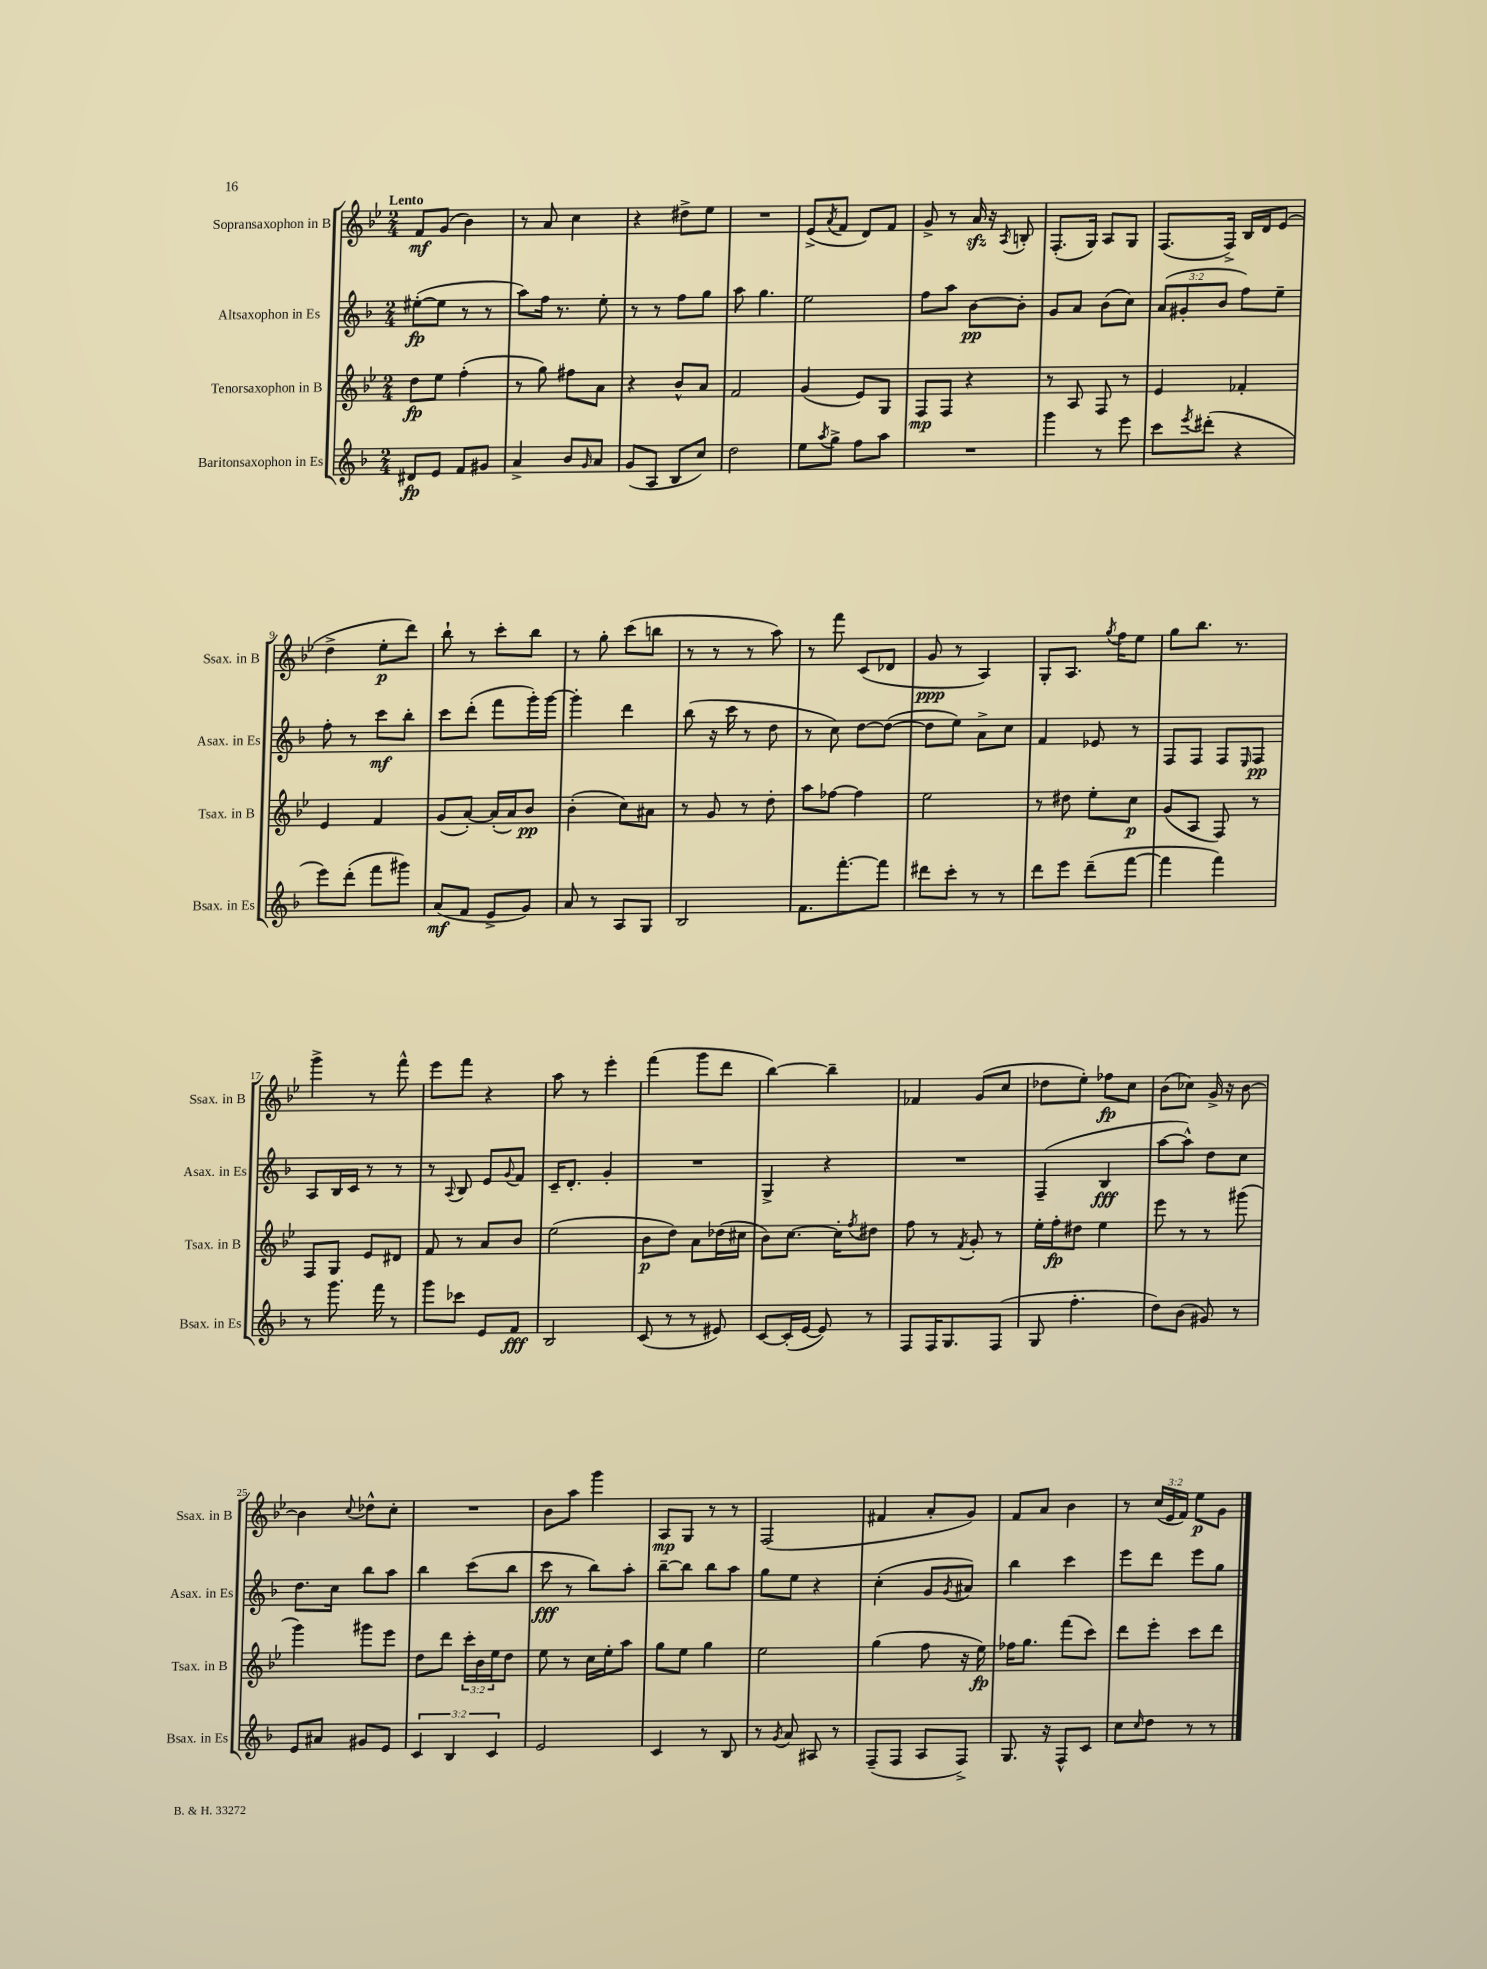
<<
\new StaffGroup <<
\new Staff = "s0" \with { instrumentName = "Sopransaxophon in B" shortInstrumentName = "Ssax. in B" } {
    \clef treble \key bes \major \numericTimeSignature \time 2/4 \override Staff.TupletNumber.text = #tuplet-number::calc-fraction-text \tempo "Lento"
    f'8\mf g'8( bes'4) |
    r8 a'8 c''4 |
    r4 dis''8-> ees''8 |
    R2 |
    ees'8->( \acciaccatura { a'8 } f'8 d'8) f'8 |
    g'8-> r8 a'16\sfz r16 \acciaccatura { a8 } b8-. |
    f8.-.( g16) a8 g8 |
    f8.( f16->) bes16 d'16 ees'8( |
    d''4-> ees''8-.\p d'''8) |
    bes''8-! r8 c'''8-. bes''8 |
    r8 g''8-. c'''8( b''8 |
    r8 r8 r8 a''8) |
    r8 f'''8 c'8( des'8 |
    g'8\ppp r8 a4) |
    g8-. a8. \acciaccatura { g''8 } f''16 ees''8 |
    g''8 bes''8. r8. |
    g'''4-> r8 f'''8-^ |
    ees'''8 f'''8 r4 |
    a''8 r8 ees'''4-. |
    f'''4( g'''8 d'''8 |
    bes''4~) bes''4-- |
    fes'4 g'8( c''8 |
    des''8 ees''8-.) fes''8\fp c''8 |
    bes'8( ces''8) g'16-> r16 bes'8~ |
    bes'4 \appoggiatura { c''8 } des''8-^ c''8-. |
    R2 |
    bes'8 a''8 g'''4 |
    a8\mp g8 r8 r8 |
    f2( |
    fis'4 a'8-. g'8) |
    f'8 a'8 bes'4 |
    r8 \tuplet 3/2 { c''16( ees'16 f'16) } ees''8\p g'8 \bar "|." |
}
\new Staff = "s1" \with { instrumentName = "Altsaxophon in Es" shortInstrumentName = "Asax. in Es" } {
    \clef treble \key f \major \numericTimeSignature \time 2/4 \override Staff.TupletNumber.text = #tuplet-number::calc-fraction-text
    eis''8~-.\fp( eis''8 r8 r8 |
    a''8) f''16 r8. e''8-. |
    r8 r8 f''8 g''8 |
    a''8 g''4. |
    e''2 |
    f''8 a''8 bes'8~\pp bes'8-. |
    g'8 a'8 bes'8( c''8) |
    \tuplet 3/2 { a'8( gis'8-. bes'8 } f''8) e''8-- |
    f''8-. r8 c'''8\mf bes''8-. |
    c'''8 d'''8-.( f'''8 g'''16-.) g'''16~ |
    g'''4-. d'''4 |
    bes''8( r16 c'''16 r8 d''8 |
    r8 c''8) d''8~ d''8~( |
    d''8 e''8) a'8-> c''8 |
    f'4 ees'8 r8 |
    f8 f8 f8 \grace { e16 } f8\pp |
    a8 bes16 c'16 r8 r8 |
    r8 \appoggiatura { a8 } bes8 e'8 \appoggiatura { g'8 } f'8 |
    c'16-- d'8.-. g'4-. |
    R2 |
    g4-> r4 |
    R2 |
    f4--( bes4\fff |
    a''8~ a''8-^) d''8 c''8 |
    d''8. c''16 bes''8 a''8 |
    bes''4 c'''8( bes''8 |
    c'''8\fff r8 bes''8) a''8-. |
    bes''8~-- bes''8 bes''8 a''8 |
    g''8 e''8 r4 |
    c''4-.( g'8 \acciaccatura { g'8 } ais'8) |
    bes''4 c'''4 |
    e'''8 d'''8 e'''8 g''8 \bar "|." |
}
\new Staff = "s2" \with { instrumentName = "Tenorsaxophon in B" shortInstrumentName = "Tsax. in B" } {
    \clef treble \key bes \major \numericTimeSignature \time 2/4 \override Staff.TupletNumber.text = #tuplet-number::calc-fraction-text
    d''8\fp ees''8 f''4-.( |
    r8 g''8) fis''8 a'8 |
    r4 bes'8-^ a'8 |
    f'2 |
    g'4( ees'8) g8 |
    f8\mp f8 r4 |
    r8 a8 f8 r8 |
    ees'4 fes'4-. |
    ees'4 f'4 |
    g'8( a'8~-.) a'16-.( a'16) bes'8\pp |
    bes'4-.( c''8) ais'8 |
    r8 g'8 r8 d''8-. |
    a''8 fes''8~ fes''4 |
    ees''2 |
    r8 dis''8 ees''8-. c''8\p |
    g'8( a8 f8) r8 |
    f8 g8 ees'8 dis'8 |
    f'8 r8 a'8 bes'8 |
    ees''2( |
    bes'8\p d''8) a'8 des''16( cis''16 |
    bes'8) c''8.~ c''16-. \acciaccatura { f''8 } dis''8 |
    f''8 r8 \acciaccatura { f'8 } g'8-. r8 |
    ees''16-. f''16-.\fp dis''8 ees''4 |
    ees'''8 r8 r8 gis'''8( |
    g'''4) gis'''8 ees'''8 |
    d''8 d'''8 \tuplet 3/2 { c'''16-. bes'16 ees''16 } d''8 |
    ees''8 r8 c''16 ees''16-. a''8 |
    g''8 ees''8 g''4 |
    ees''2 |
    g''4( f''8 r16 ees''16\fp) |
    fes''16 g''8. f'''8( c'''8) |
    d'''8 ees'''8-. c'''8 d'''8 \bar "|." |
}
\new Staff = "s3" \with { instrumentName = "Baritonsaxophon in Es" shortInstrumentName = "Bsax. in Es" } {
    \clef treble \key f \major \numericTimeSignature \time 2/4 \override Staff.TupletNumber.text = #tuplet-number::calc-fraction-text
    dis'8\fp e'8 f'8 gis'8 |
    a'4-> bes'8 \grace { g'16 } a'8 |
    g'8( a8 bes8 c''8) |
    d''2 |
    e''8 \acciaccatura { a''8 } g''8-> f''8 a''8 |
    R2 |
    g'''4 r8 e'''8 |
    c'''8 \acciaccatura { e'''8 } dis'''8-.( r4 |
    e'''8) d'''8-.( f'''8 gis'''8) |
    a'8\mf( f'8 e'8-> g'8) |
    a'8 r8 a8 g8 |
    bes2 |
    f'8. f'''8.~-. f'''8 |
    dis'''8 c'''8-. r8 r8 |
    d'''8 e'''8 d'''8--( f'''8~ |
    f'''4 f'''4) |
    r8 g'''8. f'''16 r8 |
    g'''8 ces'''8 e'8 f'8\fff |
    bes2 |
    c'8( r8 r8 eis'8) |
    c'8~ c'16-.( e'16~ e'8) r8 |
    f8 f16 g8. f8( |
    g8 f''4.-. |
    d''8) bes'8( gis'8) r8 |
    e'8 ais'8 gis'8 e'8 |
    \tuplet 3/2 { c'4 bes4 c'4 } |
    e'2 |
    c'4 r8 bes8 |
    r8 \acciaccatura { g'8 } a'8 ais8 r8 |
    f8--( f8 a8 f8->) |
    g8. r16 f8-^ c'8 |
    c''8 \grace { c''16 } d''8 r8 r8 \bar "|." |
}
>>
>>
